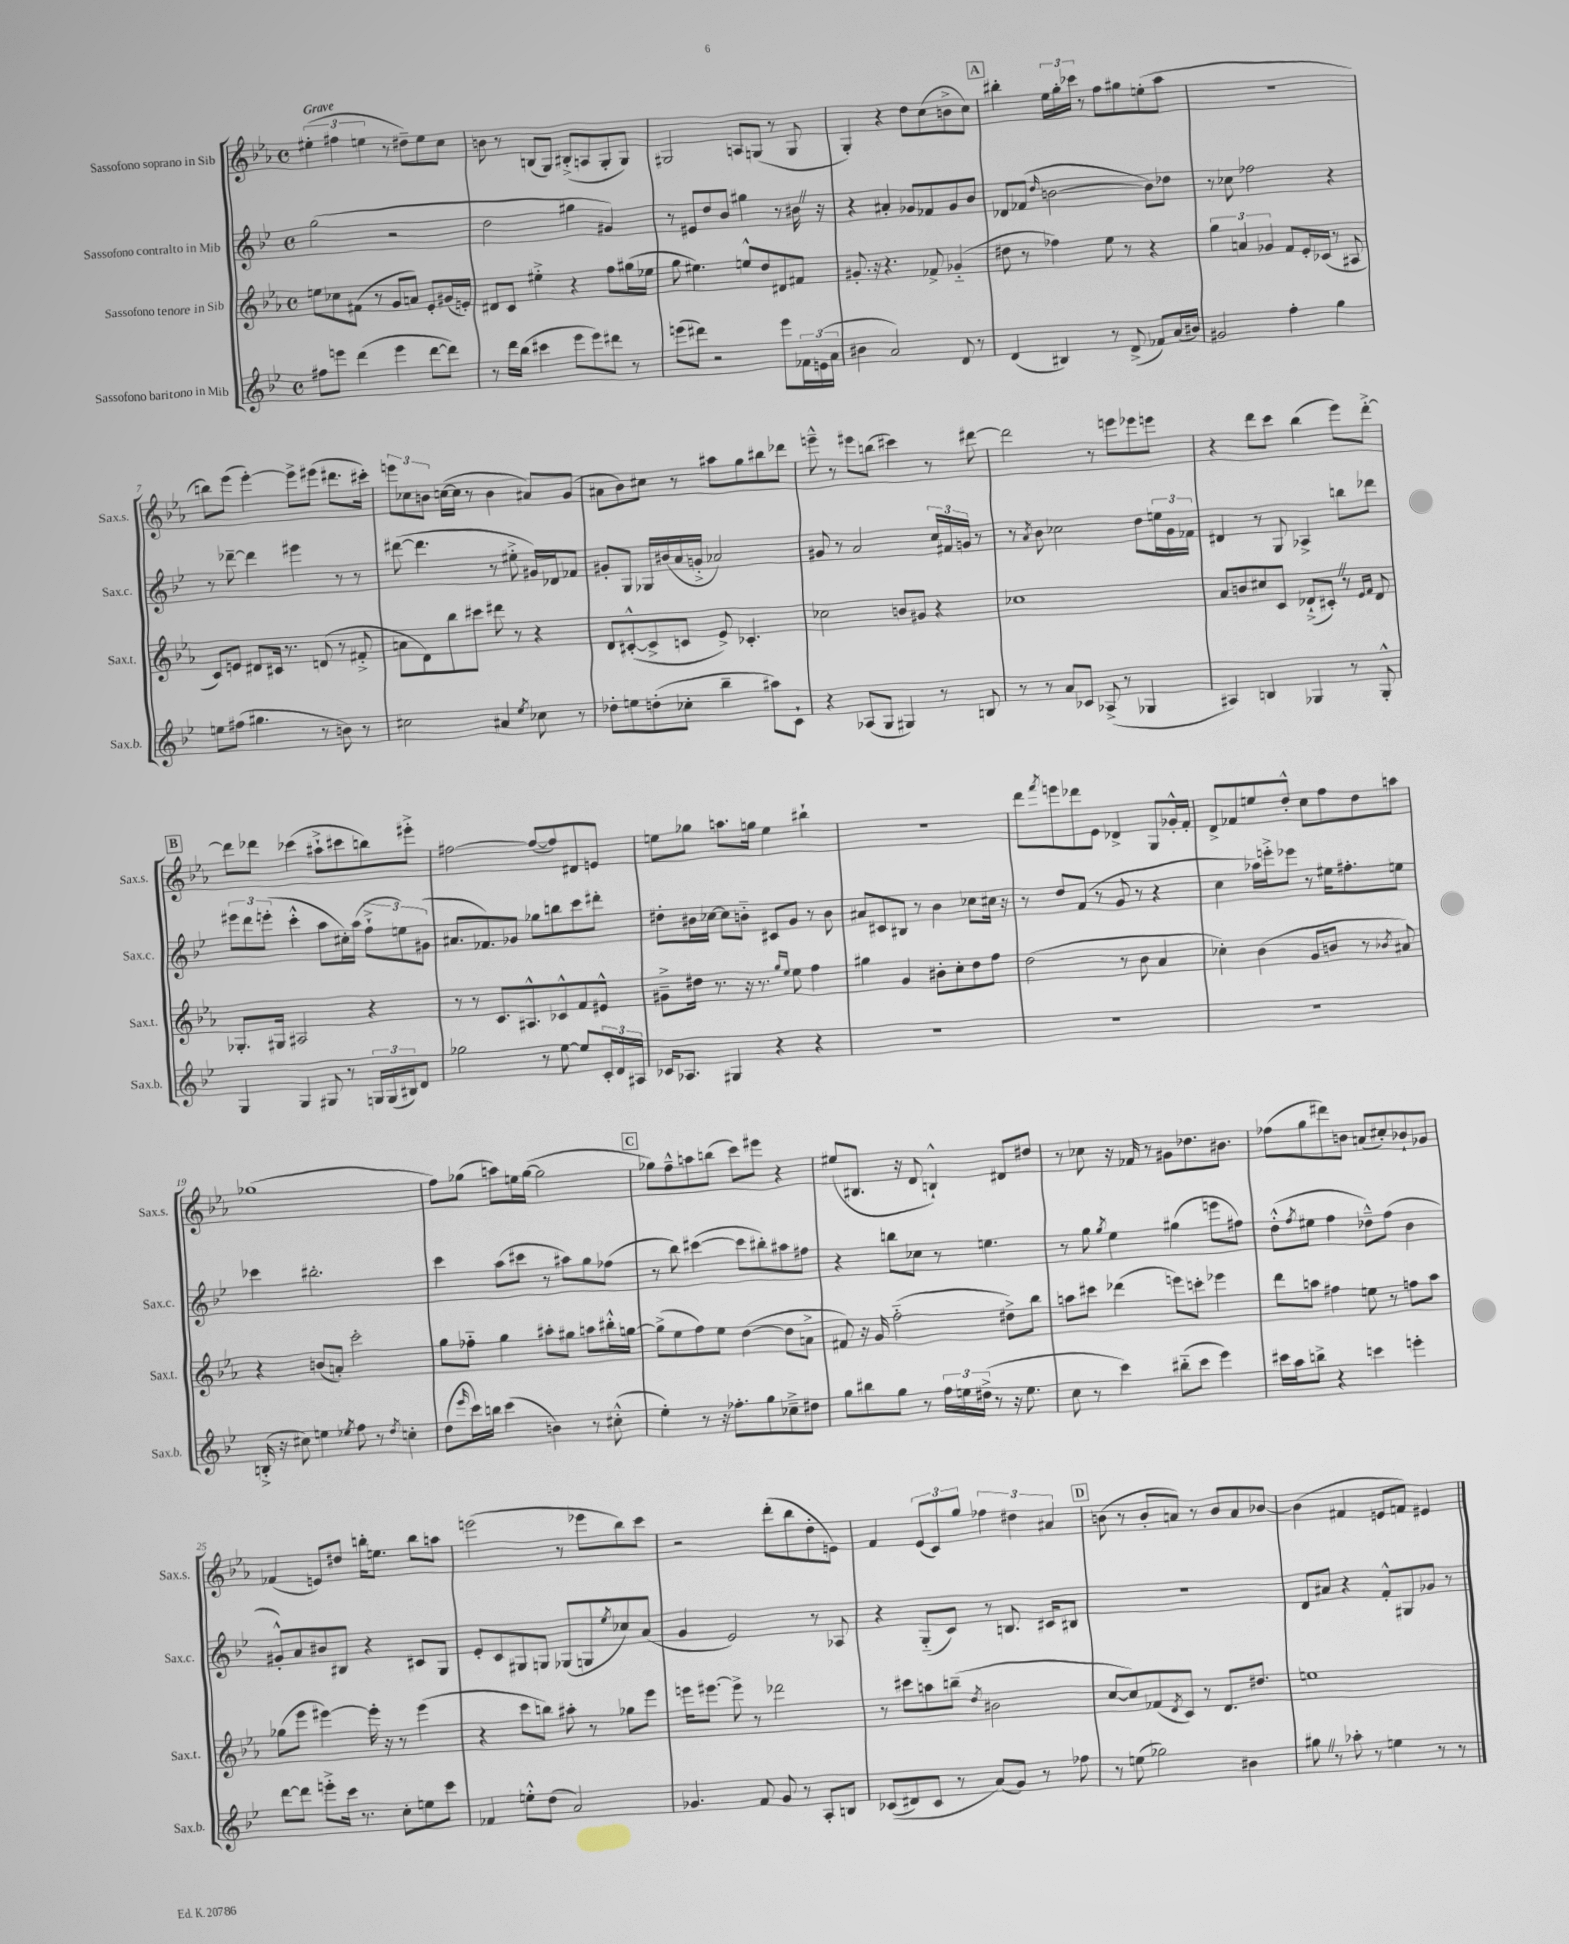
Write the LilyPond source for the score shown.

<<
\new StaffGroup <<
\new Staff = "s0" \with { instrumentName = "Sassofono soprano in Sib" shortInstrumentName = "Sax.s." } {
    \clef treble \key ees \major \defaultTimeSignature \time 4/4 \tempo "Grave"
    \tuplet 3/2 { eis''4-.( fis''4 e''4 } r8 dis''8--) e''8 c''8 |
    b'8 r8 b8( g8) bis8-.->( a8 g8-. g8) |
    gis2 a8 g8( r8 g8 |
    g4-.) r4 d''8 c''8( b'8-> c''8) |
    \mark \markup { \box "A" } bis''4-. \tuplet 3/2 { ees''16 g''16-. ces'''16 } r8 f''8 gis''8 e''8-.( aes''8 |
    R1 |
    b''8) ees'''8( ees'''4~-.) ees'''8-> eis'''8( dis'''8. cis'''16-.) |
    \tuplet 3/2 { e'''8 ces''8 b'8 } c''16~( c''16 r8 b'4 ais'8) g'8( |
    ais'8 bes'8) cis''8 r8 ais''8 g''8 bis''8 des'''8 |
    e'''8---^ r8 eis'''8 b''8( cis'''4) r8 dis'''8~ |
    dis'''2 r8 e'''8 ees'''8 e'''8 |
    r4 d'''8 c'''8 bes''4( ees'''8) d'''8~-.-> |
    \mark \markup { \box "B" } d'''8 des'''8 ces'''4( ais''8-!-> cis'''8 b''8) eis'''8-.-> |
    fis''2~ fis''8~( fis''8) dis'8 e'8 |
    e''8 ges''8 a''8. g''16 e''4 bis''4-! |
    R1 |
    d'''8 \acciaccatura { f'''8 } e'''8 des'''8 ees'8 des'4-> g8 ges'16-.-^ f'16-. |
    d'8-> fes'8 e''8 d''8-.-^ c''8 f''8 d''8 a''8 |
    ges''1( |
    f''8) ges''8( a''8) e''16 ges''16~( ges''2 |
    \mark \markup { \box "C" } ges''8) f''8---^ a''8 b''8( c'''8) eis'''8 r4 |
    eis''8( bis8. r16 d'8 b4-!-^) dis'8 dis''8 |
    r8 ces''8 r16 fes'16 r8 gis'8 des''8. bis'8. |
    fes''8( g''8 dis'''8) b'8 a'8( cis''8-.) bes'8-! ges'8 |
    fes'4( e'8) dis''8 b''16-. e''8. b''8 a''8 |
    e'''2( r8 ees'''8 bes''8) c'''8 |
    r2 d'''8-.( bes''8 d''8-. e'8) |
    f'4 \tuplet 3/2 { ees'8( c'8) g''8 } \tuplet 3/2 { fes''4 dis''4 ais'4 } |
    \mark \markup { \box "D" } b'8( r8 b'8-. a'8) r8 b'8 a'8 bes'8~ |
    bes'4( fis'4 e'8 f'8) eis'4 \bar "|." |
}
\new Staff = "s1" \with { instrumentName = "Sassofono contralto in Mib" shortInstrumentName = "Sax.c." } {
    \clef treble \key bes \major \defaultTimeSignature \time 4/4
    g''2( r2 |
    d''2 gis''4 gis'4) |
    r8 eis'8 d''8 bes'8 gis''4 r8 bis'16 \once \override BreathingSign.text = \markup { \musicglyph "scripts.caesura.straight" } \breathe r16 |
    r4 ais'4-. ges'8 fes'8 ges'8 bes'8 |
    \mark \markup { \box "A" } des'8 fes'8( \grace { d''16 } b'2~ b'8) des''8 |
    r8 ces''8 fes''2 r4 |
    r8 des'''8~-- des'''4 eis'''4 r8 r8 |
    dis'''8~( dis'''4. r8 eis''8-.-> gis'16) des'16 fes'8 |
    gis'8-. g8 ges16 bis'16( a'16 g'16-.-> aes'2) |
    gis'8 r8 a'2 \tuplet 3/2 { c''16 fis'16 g'16 } r8 |
    r8 \acciaccatura { a'8 } bes'8 ces''2 d''8 \tuplet 3/2 { e''16 g'16 fes'16 } |
    dis'4 r8 g8 aes4-> b''8 des'''8 |
    \mark \markup { \box "B" } \tuplet 3/2 { eis'''8 d'''8 e'''8-.( } c'''4-.-^ a''8 cis''16-.) a''16( \tuplet 3/2 { f''8-!-> e''8) gis'8( } |
    ais'8. fes'8.) ges'8 ges''8 b''8 c'''8 dis'''8-. |
    dis''8-. bis'16 ces''16~ ces''8 b'8-_ cis'8 g'8 r8 b'8 |
    ais'8 cis'8 bis8 r8 bes'4 ces''8 cis''16 r16 |
    r8 d''8 f'8( r8 g'8 r8 r4 |
    c''4 aes''16) e'''16-.-> ees'''8 r8 eis''16 fis''8.-. e''8 |
    ces'''4 bis''2.-. |
    c'''4 a''8( cis'''8 r8 ais''8) g''8 fes''8( |
    \mark \markup { \box "C" } r8 bes''8) cis'''4~( cis'''8 bis''8-.) ais''8 fis''8 |
    r4 b''8 ces''8 r8 e''4. |
    r8 g''8 \acciaccatura { g''8 } ees''4 gis''4( e'''8 fis''8) |
    d''8-.-^( \acciaccatura { f''8 } eis''8 f''4 des''8---^) f''8( bes'4 |
    gis'8-.-^) a'8 bis'8 bis8 r4 cis'8 g8 |
    ees'8-. c'8 gis8 g8 ges8( g8 \acciaccatura { ees''8 } ces''8) a'8( |
    g'4 ees'2) r8 aes8 |
    r4 g8-_( c'8) r8 b8. cis'16 bis8 |
    \mark \markup { \box "D" } R1 |
    d'8 ais'8 r4 f'8-.-^ gis8 ges'8 r8 \bar "|." |
}
\new Staff = "s2" \with { instrumentName = "Sassofono tenore in Sib" shortInstrumentName = "Sax.t." } {
    \clef treble \key ees \major \defaultTimeSignature \time 4/4
    e''8 ces''8 fis'8( r8 g'8 a'8) ees'8-. gis'16( e'16-.) |
    dis'8 c'8 eis''4-.-> r4 f''8 gis''16( ees''16 |
    g''8 eis''4.) e''8-^ d''8 dis'8 fis'8 |
    gis'8.-. r16 r4. fes'8-> ges'4-_( |
    \mark \markup { \box "A" } dis''8 r8 fes''4) ees''8 r8 r4 |
    \tuplet 3/2 { g''4 a'4 ges'4 } f'8 ees'16-. ces'16( r8 ais8 |
    c'8) e'8 dis'8 cis'16 r8. d'8( r8 fis'8-.-> |
    a'8 d'8) bes''8 cis'''8 dis'''8 r8 r4 |
    d'8 cis'8~-.-^( cis'8-> c'8 ees'8->) ces'4.-. |
    ces''2 b'8 gis'8 r4 |
    ces''1 |
    aes'8 b'8 cis''8 c'8 des'8-!->( cis'8-.) \once \override BreathingSign.text = \markup { \musicglyph "scripts.caesura.straight" } \breathe r8 \grace { ees'16 f'16 } des'8 |
    \mark \markup { \box "B" } ges8.-. gis16 ais2 r4 |
    r8 r8 c'8. ais8.-^ ces'8-^ f'8 eis'8-^ |
    gis'8---> dis''16 r8. r16 r8. \grace { g''16 ees''16 } ees''8 f''4 |
    gis''4 g'4 bis'8-. c''8-. d''8 f''8 |
    d''2( r8 bes'8 aes'4 |
    ces''4-.) bes'4( g'8 b'8 r8 \acciaccatura { bes'8 } ais'8) |
    r4 b'8( a'8-.) c'''2-. |
    g''8 fes''8-_ g''4 ais''8-. gis''8 a''8 bis''16-.-^ g''16~ |
    \mark \markup { \box "C" } g''8->( ees''8 f''8) ees''8 d''4~( d''8 a'8-> |
    fis'8) r16 g'16 f''2-_( dis''8->) bes''8 |
    a''8 cis'''8 des'''4( e'''8) c'''8-. ees'''4 |
    d'''8 a''8 fis''4 e''8 r8 f''8 a''8 |
    ges''8( ees'''8 eis'''4~) eis'''16-. r16 r8 eis'''4( |
    r4 c'''8 b''8) ais''8-. r8 ges''8 ees'''8 |
    e'''16 eis'''8.~ eis'''8-> r8 des'''2 |
    r8 cis'''8 a''8 b''8--( \acciaccatura { d''8 } bis'2 |
    \mark \markup { \box "D" } c''8~ c''8) fes'8( \acciaccatura { d'8 } c'8) r8 d'8. dis''8. |
    e''1 \bar "|." |
}
\new Staff = "s3" \with { instrumentName = "Sassofono baritono in Mib" shortInstrumentName = "Sax.b." } {
    \clef treble \key bes \major \defaultTimeSignature \time 4/4
    fis''8 e'''8 d'''4( e'''4 d'''8~ d'''8) |
    r8 d'''16 bes''16( cis'''4 ees'''8 ees'''8) dis'''8 r8 |
    e'''8( dis'''8) r2 e'''8 \tuplet 3/2 { fes'16 e'16( a'16 } |
    bis'4 a'2) d'8 r8 |
    \mark \markup { \box "A" } d'4( bis4) r8 d'8->( fes'8) a'16( bis'16) |
    gis'2 f''4-. g''4 |
    e''8 fis''8( gis''4. r8 b'8) r8 |
    cis''2 ais'4 \acciaccatura { ees''8 } ces''8 r8 |
    des''8-. e''8 d''8-.( ces''8-. bes''4-- ais''8) c'8-! |
    r4 aes8( g8 gis4) r8 b8 |
    r8 r8 a'8 ces'8 aes8->( r8 ges4 |
    ais4) b4 ges4 r8 ges8-.-^ |
    \mark \markup { \box "B" } g4 g4 gis8 r8 \tuplet 3/2 { g16 g16( bis16) } d'8 |
    ges''2 r8 ees''8~ ees''8 \tuplet 3/2 { c'16-. d'16 ais16 } |
    ces'16 aes8. gis4 r4 r4 |
    R1 |
    R1 |
    R1 |
    b16-.->( r16 cis''8) e''4 \acciaccatura { ees''8 } f''8 r8 \acciaccatura { d''8 } c''4-. |
    d''8( \grace { ees'''16 } c'''16) b''16 c'''4( b'4) r8 cis''8-.-^( |
    \mark \markup { \box "C" } ees''4-.) r8 r16 fes''8.-. g''8 ces''8---> dis''8 |
    g''8 bis''8 g''8 r8 \tuplet 3/2 { f''16 e''16 dis''16->( } r8 r16 e''8. |
    c''8 r8 c'''4) bis''8-_( c'''8 ees'''4) |
    cis'''16 a''16 b''8-> r4 c'''4 e'''4-. |
    d'''8~ d'''8 e'''8-.-> c'''16 r8. c''8-. e''8 c'''8 |
    fes'4 e''8-.-^ d''8( a'2) |
    ges'4. f'8 ges'8 r8 a8-. b8 |
    ces'8(\( dis'8) ces'8 r8 a'8(\) g'8) r8 fes''8 |
    \mark \markup { \box "D" } r8 e''8( ges''2) bis'4 |
    gis''8 \once \override BreathingSign.text = \markup { \musicglyph "scripts.caesura.straight" } \breathe r8 aes''8-. r8 e''4 r8 r8 \bar "|." |
}
>>
>>
